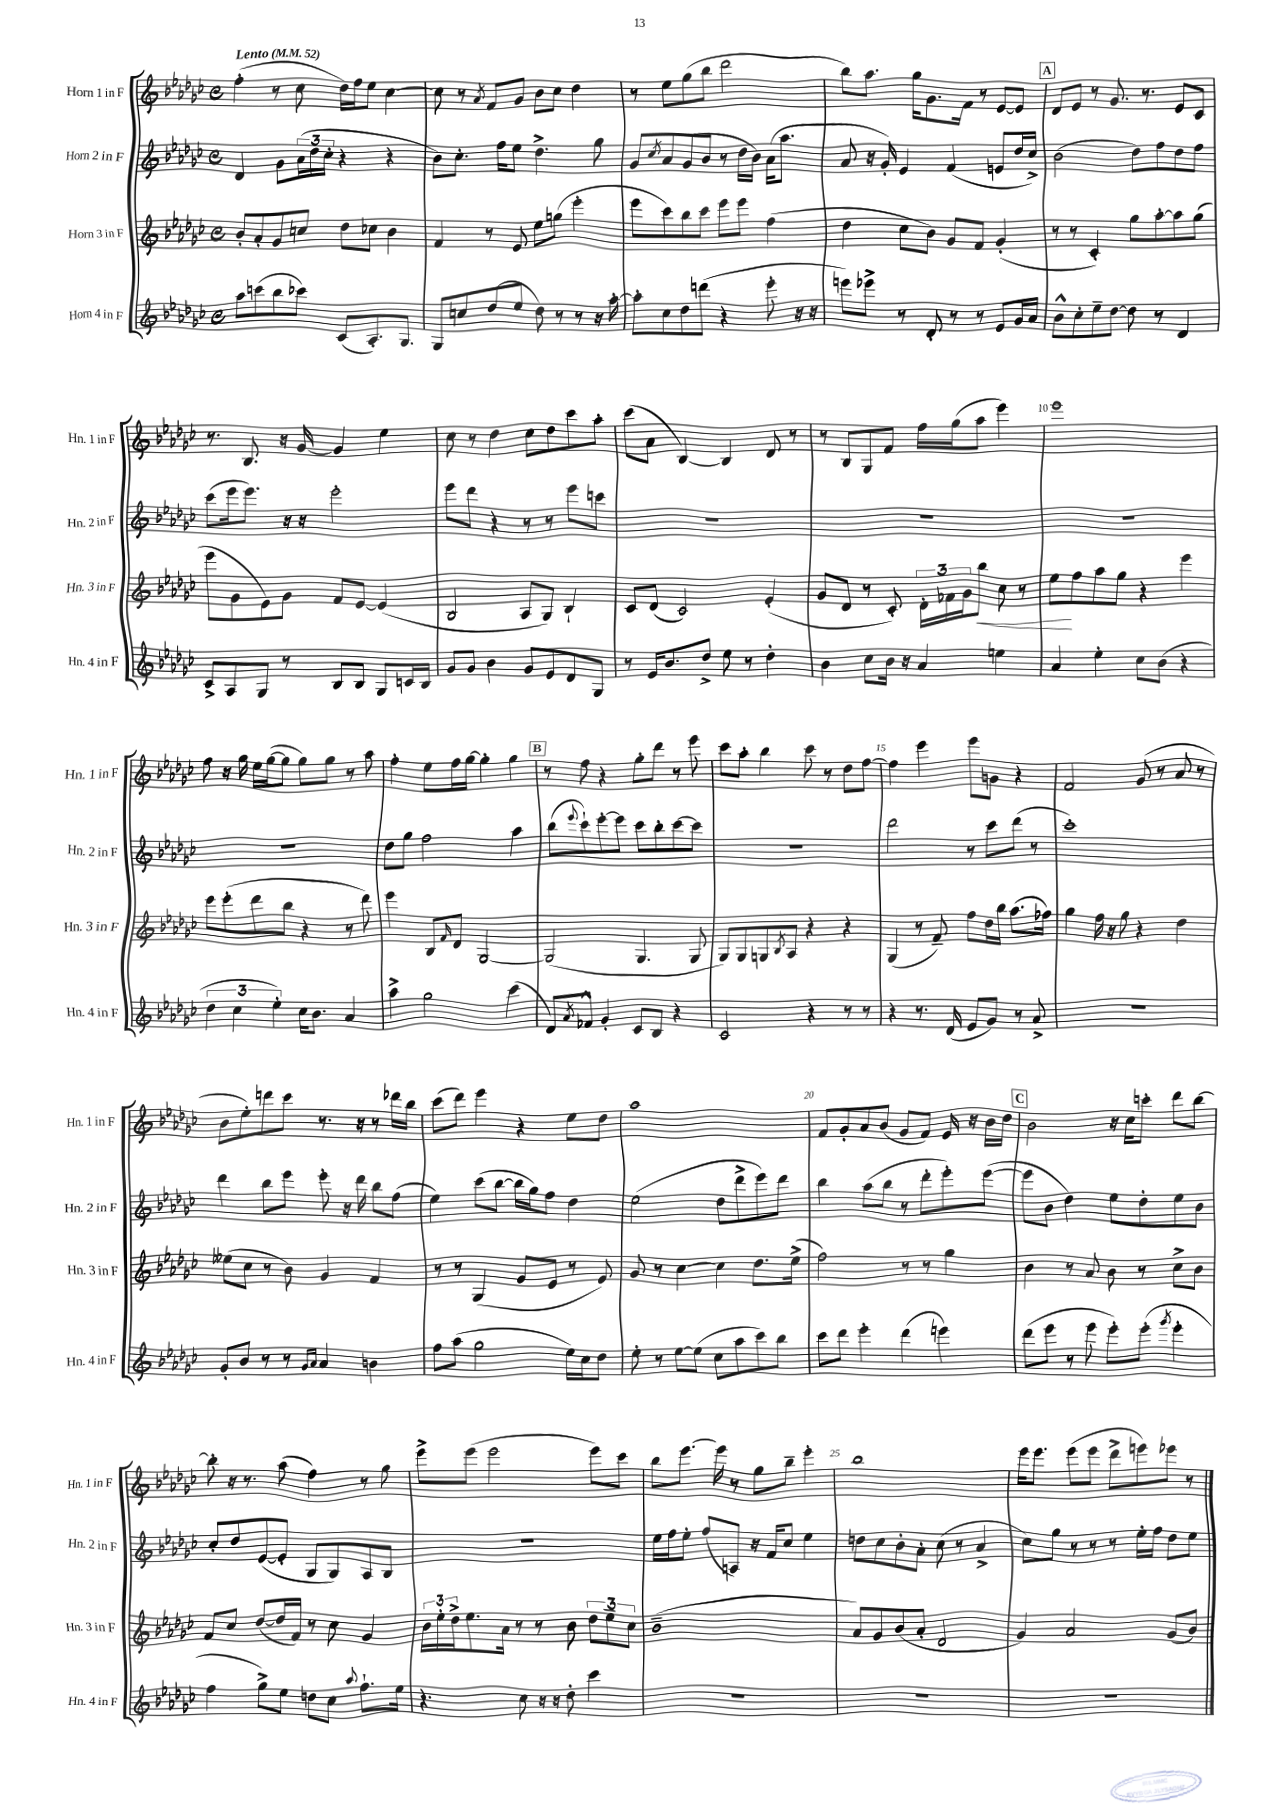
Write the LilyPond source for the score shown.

<<
\new StaffGroup <<
\new Staff = "s0" \with { instrumentName = "Horn 1 in F" shortInstrumentName = "Hn. 1 in F" } {
    \clef treble \key ges \major \defaultTimeSignature \time 4/4 \tempo "Lento" 4 = 52
    f''4-.( r8 ces''8 des''16) f''16 ees''8 ces''4~ |
    ces''8 r8 \acciaccatura { aes'8 } f'8 ges'8 bes'8 ces''8 des''4 |
    r8 ees''8 ges''8( bes''8 des'''2 |
    bes''8) aes''8. ges''16 ges'8. f'16 r8 ees'8~ ees'8 |
    \mark \markup { \box "A" } des'8 ees'8 r8 ges'8. r8. ees'8 ces'8 |
    r8. bes8. r16 ges'16~ ges'4 ees''4 |
    ces''8 r8 des''4 ces''8 des''8 ces'''8 aes''8-. |
    ces'''8( aes'8 bes4~) bes4 des'8 r8 |
    r8 bes8 ges8 f'8 f''16 ges''16( aes''8 ees'''4) |
    ees'''1 |
    f''8 r16 ges''16 ees''16 ges''16~( ges''8 ges''8) ges''8 r8 aes''8 |
    f''4-. ees''8 f''16 ges''16~ ges''4-. ges''4 |
    \mark \markup { \box "B" } r8 f''8 r4 ges''8-. des'''8 r8 ees'''8 |
    ces'''8 aes''8-. bes''4 ces'''8 r8 des''8 f''8~ |
    f''4 ees'''4 ees'''8 g'8 r4 |
    f'2 ges'8( r8 aes'8 r8 |
    bes'8 ees''8-.) d'''8 ces'''8 r8. r16 r8 des'''16 bes''16 |
    ces'''8( des'''8) ees'''4 r4 ees''8 des''8 |
    aes''1 |
    f'8 ges'8-. aes'8 bes'8( ges'8 f'8) ees'16 r16 bes'16 des''16 |
    \mark \markup { \box "C" } bes'2 r16 ces''16 c'''8-. des'''8 bes''8~ |
    bes''8-. r16 r8. aes''8( f''4) r8 ges''8 |
    ees'''8-> ees'''8( ees'''2 ees'''8) ces'''8 |
    bes''8 ees'''8.~ ees'''16 r8 ges''8 bes''8-- ees'''4-. |
    bes''1 |
    ees'''16 ees'''8. ees'''8( ees'''8 des'''8-> e'''8) ees'''8 r8 \bar "|." |
}
\new Staff = "s1" \with { instrumentName = "Horn 2 in F" shortInstrumentName = "Hn. 2 in F" } {
    \clef treble \key ges \major \defaultTimeSignature \time 4/4
    des'4 ges'8 \tuplet 3/2 { aes'16( des''16 ces''16-. } r4 r4 |
    bes'8) ces''8.-. f''16 ees''8 des''4.-> ges''8 |
    ges'8 \acciaccatura { ces''8 } aes'8 ges'8( bes'8 r8 des''16 bes'16) aes'16( aes''8. |
    aes'8 r16 ges'16-.) ees'4 f'4( e'8 des''16 ces''16->) |
    \mark \markup { \box "A" } bes'2( des''8) f''8 des''8 f''8 |
    ces'''8( ees'''16 ees'''8.) r16 r16 ees'''2-. |
    ees'''8 des'''8 r4 r8 r8 ees'''8 c'''8 |
    R1 |
    R1 |
    R1 |
    R1 |
    des''8 ges''8 f''2 aes''4 |
    \mark \markup { \box "B" } bes''8( \appoggiatura { ees'''8 } ces'''8-!) ees'''8~-. ees'''8 ces'''8 bes''8-. ces'''8~ ces'''8 |
    R1 |
    des'''2 r8 ces'''8 des'''8( r8 |
    ces'''1-.) |
    des'''4 bes''8 ees'''8 ees'''8-. r16 des'''16 bes''8 f''8( |
    ees''4) ces'''8( bes''8~ bes''16 ges''16) f''8 des''4 |
    ees''2( des''8 des'''8-> ees'''8) des'''8 |
    bes''4 aes''8( bes''8 r8 des'''8-. ees'''8-.) ees'''8~( |
    \mark \markup { \box "C" } ees'''8 bes'8 des''4) ees''8 des''8-. ees''8 bes'8 |
    ces''8-. des''8 ees'8~( ees'8-. ges8 ges8) aes8 bes8 |
    R1 |
    ees''16 f''16 ees''8-. f''8( a8) r16 f'16 ces''8 ees''4 |
    d''8 ces''8 bes'8-. aes'8-. ces''8( r8 aes'4-> |
    ces''8) ges''8 r8 r8 r8 ees''16-. f''16 des''8 ees''8 \bar "|." |
}
\new Staff = "s2" \with { instrumentName = "Horn 3 in F" shortInstrumentName = "Hn. 3 in F" } {
    \clef treble \key ges \major \defaultTimeSignature \time 4/4
    bes'8-. aes'8-. ges'8 c''8 des''8 ces''8 bes'4 |
    f'4 r8 ees'8 ees''8 g''8( ees'''4-. |
    ees'''8 ces'''8) bes''8 ces'''8 ees'''8 ees'''8 f''4( |
    des''4 ces''8 bes'8) ges'8 f'8 ges'4-.( |
    \mark \markup { \box "A" } r8 r8 ces'4-.) ges''8 aes''8~-. aes''8 ges''8( |
    ees'''8 ges'8 ees'8) ges'8 f'8 ees'8~ ees'4( |
    bes2 aes8 ges8) bes4-! |
    ces'8 des'8( ces'2) ees'4-.( |
    ges'8 des'8 r8 ces'8-.) \tuplet 3/2 { des'16-. fes'16 ges'16 } bes''8\< ces''8 r8 |
    ees''8\! f''8 aes''8 ges''8 r4 ees'''4 |
    ees'''8 ees'''8-.( des'''8 bes''8 r4 r8 des'''8) |
    ees'''4 bes8 \grace { f'16 } des'8 ges2~ |
    \mark \markup { \box "B" } ges2( ges4. ges8 |
    ges8) ges8 g8 \acciaccatura { bes8 } aes8 r4 r4 |
    ges4( r8 f'8--) f''8 des''16 bes''16 aes''8.( fes''16) |
    ges''4 f''16 r16 ges''8 r4 des''4 |
    eeses''8( ces''8 r8 bes'8) ges'4 f'4 |
    r8 r8 ges4( ges'8 ees'8 r8 ees'8) |
    ges'8 r8 ces''4~ ces''4 des''8. ees''16->( |
    f''2) r8 r8 ges''4 |
    \mark \markup { \box "C" } bes'4 r8 aes'8 bes'8 r8 ces''8-> bes'8 |
    f'8 ces''8 des''8~( des''16 f'16) r8 ces''8 ges'4 |
    \tuplet 3/2 { bes'16 ees''16-. des''16-> } ees''8. aes'16 r8 r8 bes'8 \tuplet 3/2 { des''8 ees''8-- ces''8 } |
    bes'1--( |
    aes'8) ges'8 bes'8( aes'8-. des'2 |
    ges'4) aes'2 ges'8( bes'8) \bar "|." |
}
\new Staff = "s3" \with { instrumentName = "Horn 4 in F" shortInstrumentName = "Hn. 4 in F" } {
    \clef treble \key ges \major \defaultTimeSignature \time 4/4
    aes''8 c'''8( bes''8 ces'''8) ces'8( aes8.-.) ges8. |
    ges8 c''8 des''8( ees''8 des''8) r8 r8 r16 aes''16~-. |
    aes''8-. ces''8 des''8 d'''8( r4 ees'''8-. r16 r16 |
    e'''8) ees'''8-> r8 des'8-. r8 r8 ees'8 ges'16 aes'16 |
    \mark \markup { \box "A" } bes'8-^ ces''8-. ees''8-- des''8~ des''8 r8 des'4 |
    ces'8-> aes8 ges8 r8 bes8 bes8 ges8 c'16 bes16 |
    ges'8 ges'8 bes'4 ges'8 ees'8 des'8 ges8 |
    r8 ees'16 bes'8. des''8-> ees''8 r8 des''4-. |
    bes'4 ces''8 bes'16 r16 aes'4 e''4 |
    aes'4 ees''4-. ces''8 bes'8( r4 |
    \tuplet 3/2 { des''4 ces''4 ees''4-.) } ces''16 bes'8. aes'4 |
    aes''4-> ges''2 ces'''4( |
    \mark \markup { \box "B" } des'8) \acciaccatura { aes'8 } fes'8-^ ges'4-. ces'8 bes8 r4 |
    ces'2 r4 r8 r8 |
    r4 r8. des'16( ees'8 ges'8) r8 aes'8-> |
    R1 |
    ges'8-. bes'8 r8 r8 \grace { ges'16 aes'16 } aes'4 b'4 |
    f''8 aes''8( ges''2 ees''16) ces''16 des''8 |
    ees''8-. r8 ees''8~ ees''8( ces''8 aes''8 ces'''8) bes''8 |
    ces'''8 des'''8 ees'''4-. des'''4( e'''4) |
    \mark \markup { \box "C" } des'''8( ees'''8 r8 ees'''8 ees'''8-.) ees'''8-.( \acciaccatura { ges'''8 } ees'''4-. |
    f''4 ges''8->) ees''8 d''8 ces''8 \appoggiatura { aes''8 } f''8.-! ees''16 |
    r4. ces''8 r16 r16 des''8-. ces'''4 |
    R1 |
    R1 |
    R1 \bar "|." |
}
>>
>>
\layout { \context { \Score \override BarNumber.break-visibility = ##(#f #t #t) barNumberVisibility = #(every-nth-bar-number-visible 5) } }
